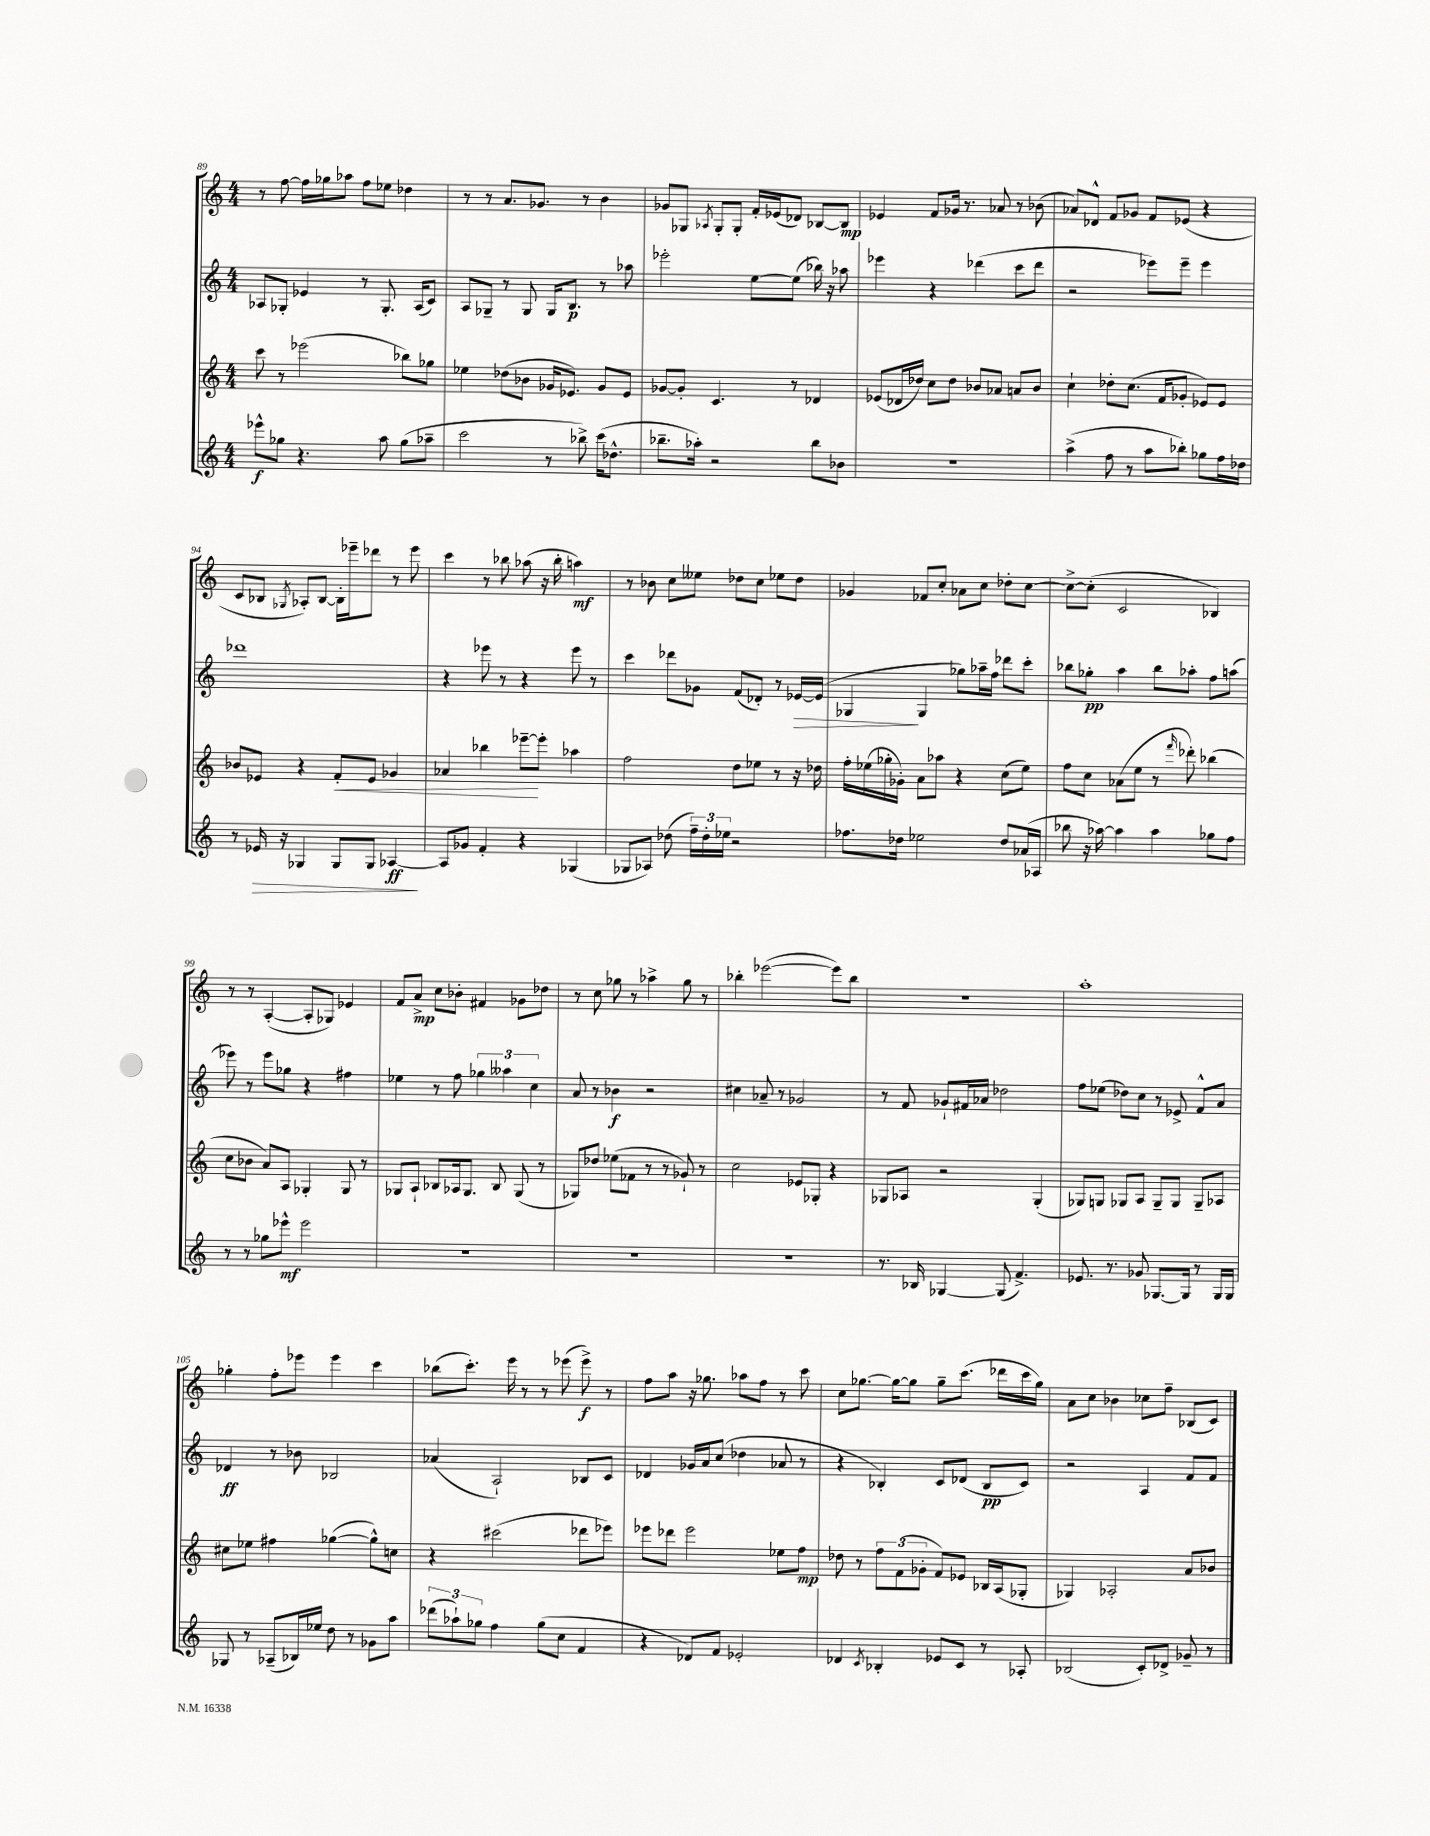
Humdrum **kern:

**kern	**kern	**kern	**kern
*staff4	*staff3	*staff2	*staff1
*clefG2	*clefG2	*clefG2	*clefG2
*k[]	*k[]	*k[]	*k[]
*M4/4	*M4/4	*M4/4	*M4/4
8eee-^^	8ccc	8A-	8r
8gg-	8r	8G-'	[8ff
4.r	(2eee-	4e-	16ff]
.	.	.	16gg-
.	.	.	8aa-
.	.	8r	8ff
8aa	.	8.G-'	8ee-
(8gg-	8bb-)	.	4dd-
.	.	(16A-	.
8aa-~	8gg-	8c)	.
=	=	=	=
2ccc	4ee-	8A	8r
.	.	8G-~	8r
.	(8dd-	8r	8.a
.	8b-	8G-	.
.	.	.	8.g-
8r	16g-	16G-	.
.	8.e-)	8.B	.
8bb-^)	.	.	8r
(16ccc	8g-	8r	4b
8.dd-^^	.	.	.
.	8e-	8aa-	.
=	=	=	=
8.bb-~	[8g-	2eee-'	8g-
.	8g-']	.	8G-
16aa-')	.	.	.
.	.	.	8qA-
2r	4.c	.	8G-'
.	.	.	8G-'
.	.	[8ee	16f'
.	.	.	(16e-
.	8r	(8ee]	8d-)
8bb-	4d-	16bb-)	[8B-
.	.	16r	.
8b-	.	8aa-	8B-]
=	=	=	=
1r	(8e-	4eee-	4e-
.	16d-	.	.
.	16dd-)	.	.
.	8cc	4r	8f
.	8dd-	.	16g-
.	.	.	8.r
.	8b-	(4ddd-	.
.	8a-	.	8a-
.	8a	8ccc	8r
.	8b-	8ddd-	(8b-
=	=	=	=
(4aa^	4cc`	2r	8a-)
.	.	.	8d-^^
8ff	8dd-'	.	8f
8r	(8.cc	.	8g-
8aa	.	8eee-)	8f
.	16f	.	.
8bb-')	8g-'	8eee-~	(8e-
8gg-	8e-)	4eee-	4r
16ff	8e-	.	.
16dd-	.	.	.
=	=	=	=
8r	8b-	1ddd-	8c
16e-	8e-	.	8B-
16r	.	.	.
.	.	.	8qG-
4G-	4r	.	8A-')
.	.	.	[8B-
8G-	8f'	.	16B-']
.	.	.	16eee-~
8G-	8e-	.	8ddd-
[4A-	4g-	.	8r
.	.	.	8eee-
=	=	=	=
8A-]	4a-	4r	4ccc
8g-	.	.	.
4f'	4bb-	8eee-	8r
.	.	8r	8bb-
4r	[8eee-~	4r	(8aa-
.	8eee-']	.	16r
.	.	.	16bb-'
(4G-	4aa-	8eee-	4aa)
.	.	8r	.
=	=	=	=
8G-	2ff	4ccc	8r
8A-)	.	.	8b-
(8dd-	.	8ddd-	8cc
24ff~)	.	8g-	8ee--
24dd-'	.	.	.
24ee-	.	.	.
2r	8dd	(8f	8dd-
.	8ee-	8d-')	8cc
.	8r	8r	8ee-
.	16r	[16e-	8dd-
.	16dd-	(16e-]	.
=	=	=	=
8.ff-	16ff'	4G-	4g-
.	(16ee-	.	.
.	16gg-'	.	.
16dd-	16g-')	.	.
2ee-	8a	4G-	8f-
.	8aa-	.	8cc'
.	4r	8gg-)	8a-
.	.	16aa-~	8cc
.	.	16ff	.
8dd-	(8cc	8ddd-	8dd-'
(16a-	8ee-)	8ccc'	[8cc
16A-	.	.	.
=	=	=	=
8bb-	8ff	8bb-	8cc^_
16r	8cc	8gg-'	(8cc']
[16aa-)	.	.	.
4aa-]	(8a-	4aa	2c
.	8ee	.	.
4aa-	8r	8bb-	.
.	16qqfff	.	.
.	8ddd-')	8aa-'	.
8gg-	(4bb-	8ff	4B-)
8ff	.	(8aa	.
=	=	=	=
8r	8cc	8eee-)	8r
8r	8b-	8r	8r
8gg-	8a)	8eee-	([4A'
8eee-^^	8A	8gg-	.
2eee-	4G-'	4r	8A']
.	.	.	8G-)
.	8G-	4ff#	4e-
.	8r	.	.
=	=	=	=
1r	8G-	4ee-	8f
.	8A`	.	8a^
.	8B-	8r	8cc
.	16A-	8ff	8b-'
.	8.G-	.	.
.	.	6gg-	4f#
.	8B-	.	.
.	.	6aa--	.
.	(8G-	.	8g-
.	.	6cc	.
.	8r	.	8dd-
=	=	=	=
1r	8G-)	8a	8r
.	8dd-	8r	8cc
.	(8ee-	4b-	8gg-
.	8f-	.	8r
.	8r	2r	4aa-^
.	8r	.	.
.	8g-`)	.	8gg-
.	8r	.	8r
=	=	=	=
1r	2cc	4cc#	4bb-'
.	.	8a-~	([2eee-
.	.	8r	.
.	8e-	2g-	.
.	8G-'	.	.
.	4r	.	8eee-])
.	.	.	8bb-
=	=	=	=
8.r	8G-	8r	1r
.	8A-	8f	.
16B-	.	.	.
[4G-	2r	8g-`	.
.	.	16f#	.
.	.	16a-	.
(8G-]	.	2dd-	.
4.f^)	.	.	.
.	(4G-'	.	.
=	=	=	=
8.e-	8G-)	8ff	1aa'
.	8G	(8ee-	.
8.r	.	.	.
.	8G-	8dd-)	.
8g-	8A	8cc	.
[8.G-	8G-~	8r	.
.	8G-	8e-^	.
16G-]	.	.	.
8r	8G-~	8f^^	.
16G-	8A-	8a	.
16G-	.	.	.
=	=	=	=
8G-	8cc#	4d-	4gg-'
8r	8ee-	.	.
(8A-~	4ff#	8r	8ff'
16B-)	.	8b-	8eee-
16ee-	.	.	.
8dd	([4gg-	2B-	4eee-
8r	.	.	.
8g-	8gg-^^])	.	4ccc
8aa	8cc	.	.
=	=	=	=
(12ddd-	4r	(4a-	(8bb-
12aa-`)	.	.	.
.	.	.	8.ccc')
12gg-	.	.	.
4ff	(2ccc#	2A`)	.
.	.	.	16eee
.	.	.	8r
(8gg-	.	.	8r
8cc	.	.	(8eee-
4f	8ddd-	8B-	8eee-^)
.	8eee-)	8c	8r
=	=	=	=
4r	8eee-	4d-	8ff
.	8ddd-	.	8aa
8d-)	2eee-	16g-	16r
.	.	16a	8.gg-
8f	.	(8cc	.
2e-'	.	4dd-	8aa-
.	.	.	8ff
.	8ee-	8a-	8r
.	8ff	8r	8ccc
=	=	=	=
4d-	8dd-	4r	8cc
.	8r	.	[8.gg-
8qc	.	.	.
4B-'	12ff	4B-')	.
.	.	.	16gg-_
.	(12f	.	.
.	.	.	8gg-]
.	12g-'	.	.
8e-	8f)	8c	8gg-~
8c	8e-	(8d-	(8.ccc
8r	16B-	8B-	.
.	(16A	.	16ddd-
8A-'	8G-'	8c)	16ccc
.	.	.	16gg-)
=	=	=	=
(2B-	4G-)	2r	8a
.	.	.	8cc
.	2A-'	.	4b-
8c')	.	4A	8cc-
8d-^	.	.	8ff~
8g-~	8a	8f	(8B-
8r	8b-	8f	8c)
==	==	==	==
*-	*-	*-	*-
